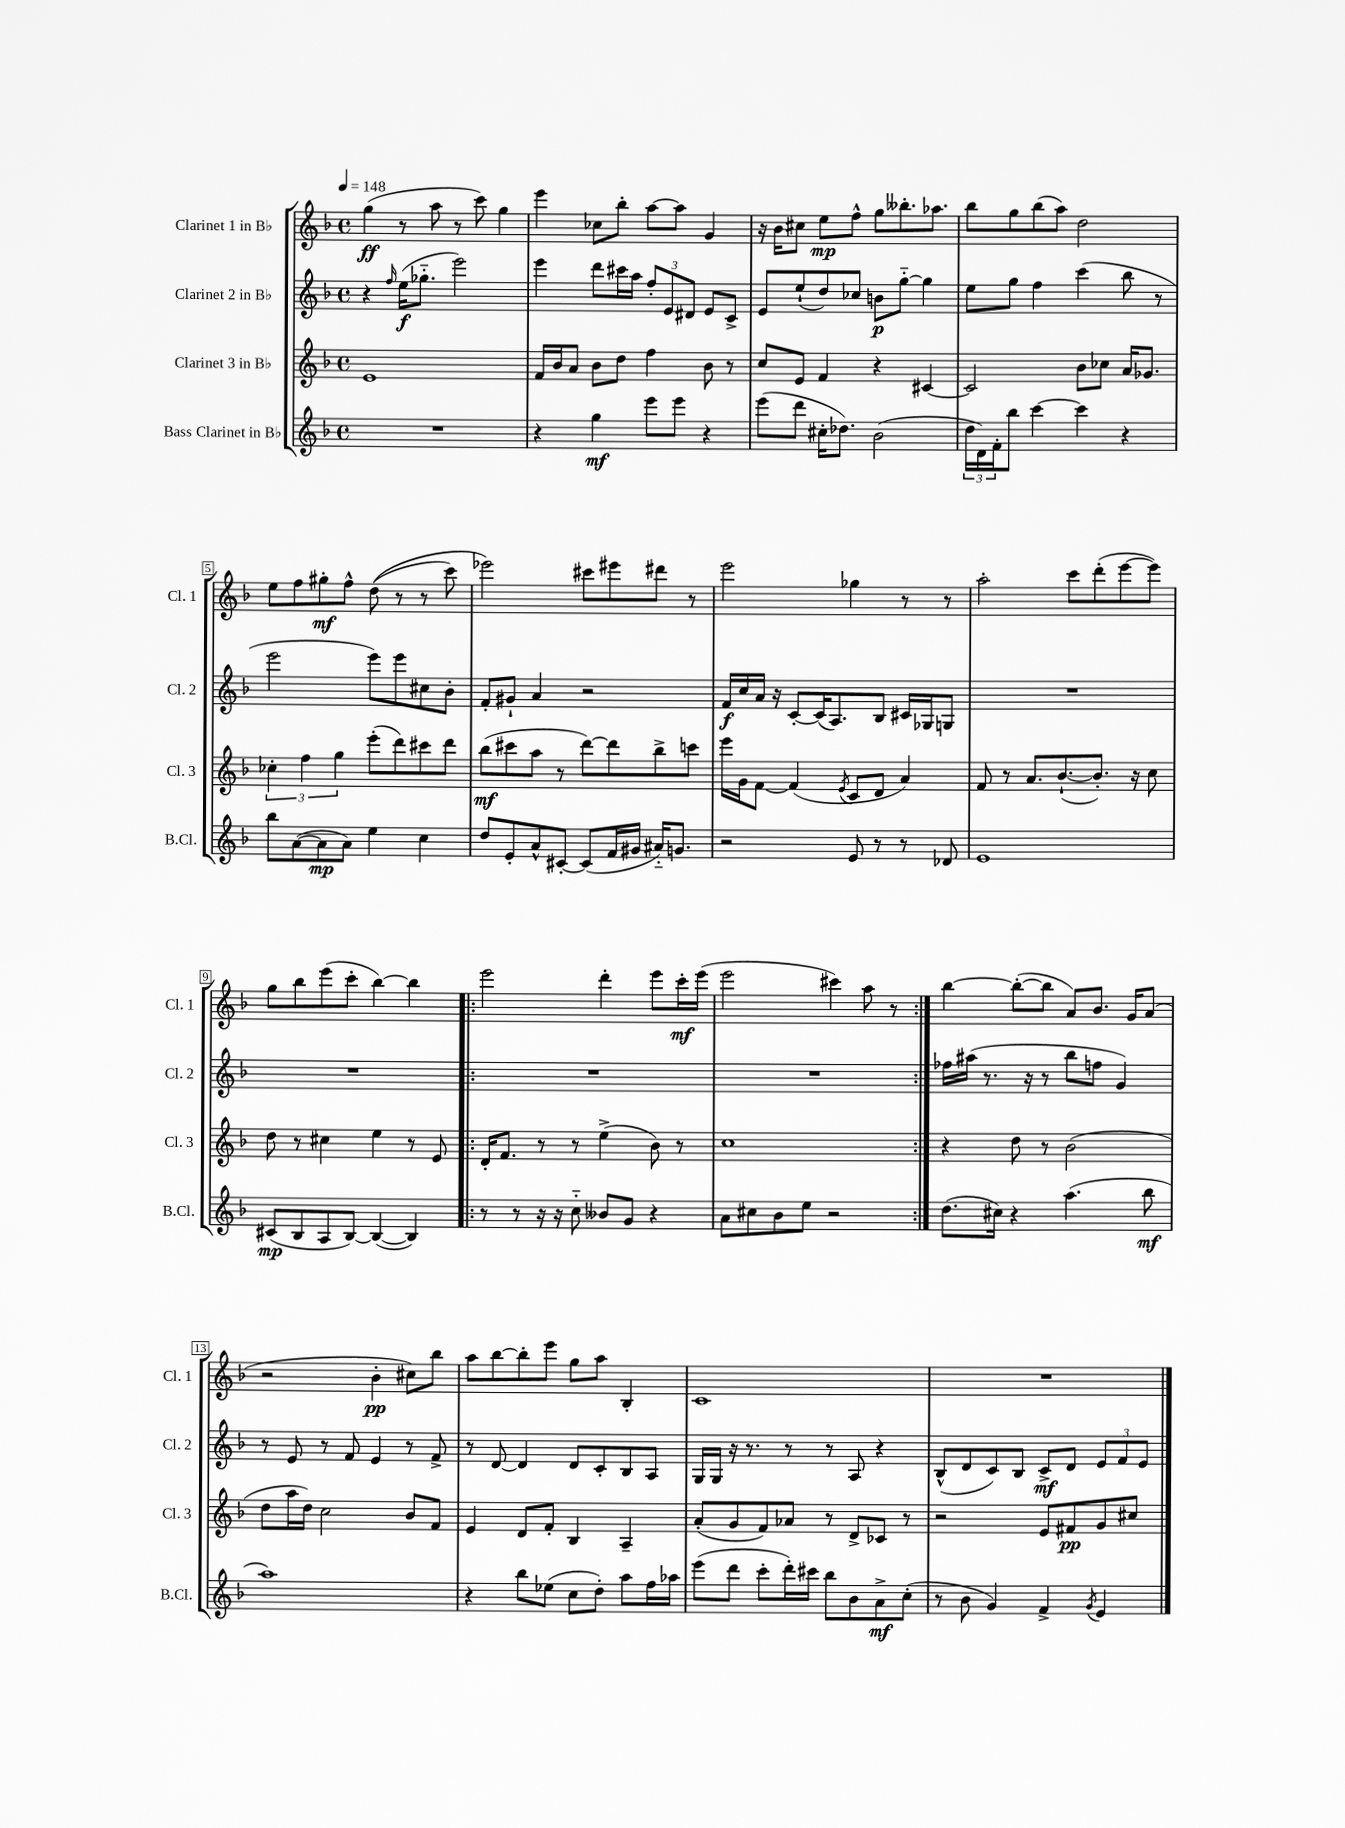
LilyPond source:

<<
\new StaffGroup <<
\new Staff = "s0" \with { instrumentName = "Clarinet 1 in Bb" shortInstrumentName = "Cl. 1" } {
    \clef treble \key f \major \defaultTimeSignature \time 4/4 \tempo 4 = 148
    g''4\ff( r8 a''8 r8 c'''8) g''4 |
    e'''4 ces''8 bes''8-. a''8~ a''8 g'4 |
    r16 bes'16 cis''8 e''8\mp f''8-^ g''8 beses''8.-. aes''8. |
    bes''8 g''8 bes''8( a''8) d''2 |
    e''8 f''8 gis''8-.\mf f''8-^ d''8(\( r8 r8 c'''8) |
    ees'''2\) cis'''8 eis'''8 dis'''8 r8 |
    e'''2 ges''4 r8 r8 |
    a''2-. c'''8 d'''8-.( e'''8~ e'''8) |
    g''8 bes''8 e'''8( c'''8-. bes''4~) bes''4 |
    \repeat volta 2 { e'''2 d'''4-. e'''8 c'''16-.\mf e'''16( |
    e'''2 cis'''4) a''8 r8 | }
    bes''4~ bes''8~-.( bes''8 a'8) bes'8. g'16 a'8( |
    r2 bes'4-.\pp cis''8) bes''8 |
    a''8 bes''8~ bes''8-. e'''8 g''8 a''8 bes4-. |
    c'1 |
    R1 \bar "|." |
}
\new Staff = "s1" \with { instrumentName = "Clarinet 2 in Bb" shortInstrumentName = "Cl. 2" } {
    \clef treble \key f \major \defaultTimeSignature \time 4/4
    r4 \grace { f''16 } e''16\f( ges''8.-_ e'''2) |
    e'''4 d'''8 cis'''16 a''16 \tuplet 3/2 { f''8-. e'8 dis'8 } e'8 c'8-> |
    e'8 e''8-!( d''8) ces''8 b'8\p g''8~-_ g''4 |
    e''8 g''8 f''4 c'''4( bes''8 r8 |
    e'''2 e'''8) e'''8 cis''8 bes'8-. |
    f'8-. gis'8-! a'4 r2 |
    f'16\f c''16 a'16 r16 c'8~-. c'16( a8.) bes8 cis'16 ges16 g8 |
    R1 |
    R1 |
    \repeat volta 2 { R1 |
    R1 | }
    fes''16 ais''16( r8. r16 r8 bes''8 f''8 g'4) |
    r8 e'8 r8 f'8 e'4 r8 f'8-> |
    r8 d'8~ d'4 d'8 c'8-. bes8 a8 |
    g16 g16 r16 r8. r8 r8 a8 r4 |
    bes8-^( d'8 c'8) bes8 c'8->\mf d'8 \tuplet 3/2 { e'8 f'8 e'8 } \bar "|." |
}
\new Staff = "s2" \with { instrumentName = "Clarinet 3 in Bb" shortInstrumentName = "Cl. 3" } {
    \clef treble \key f \major \defaultTimeSignature \time 4/4
    e'1 |
    f'16 bes'16 a'8 bes'8 d''8 f''4 bes'8 r8 |
    c''8 e'8 f'4 r4 cis'4~ |
    cis'2 bes'8 ces''8 a'16 ges'8. |
    \tuplet 3/2 { ces''4-. f''4 g''4 } e'''8-.( d'''8) cis'''8 d'''8 |
    bes''8\mf( cis'''8 a''8 r8 d'''8~) d'''8 bes''8-> c'''8 |
    e'''16 g'16 f'8~ f'4( \acciaccatura { e'8 } c'8 d'8 a'4) |
    f'8 r8 a'8. bes'8.~-!( bes'8.-.) r16 c''8 |
    d''8 r8 cis''4 e''4 r8 e'8 |
    \repeat volta 2 { d'16-. f'8. r8 r8 e''4->( bes'8) r8 |
    c''1 | }
    r4 d''8 r8 bes'2( |
    d''8 a''16 d''16) c''2 bes'8 f'8 |
    e'4 d'8 f'8-. bes4 a4-- |
    a'8-.( g'8 f'8) aes'8 r8 d'8-> ces'8 r8 |
    r2 e'8 fis'8\pp g'8 cis''8 \bar "|." |
}
\new Staff = "s3" \with { instrumentName = "Bass Clarinet in Bb" shortInstrumentName = "B.Cl." } {
    \clef treble \key f \major \defaultTimeSignature \time 4/4
    R1 |
    r4 g''4\mf e'''8 e'''8 r4 |
    e'''8( d'''8 cis''16-. des''8.) bes'2( |
    \tuplet 3/2 { d''16 d'16) f'16-. } bes''8 c'''4~ c'''4 r4 |
    bes''8 a'8~( a'8\mp a'8) e''4 c''4 |
    d''8 e'8-. a'8-^ cis'8~-. cis'8( f'16 gis'16 ais'16-_) g'8. |
    r2 e'8 r8 r8 des'8 |
    e'1 |
    cis'8\mp( bes8 a8 bes8~) bes4~( bes4) |
    \repeat volta 2 { r8 r8 r16 r16 c''8-_ beses'8 g'8 r4 |
    a'8 cis''8 bes'8 e''8 r2 | }
    d''8.( cis''16) r4 a''4.( bes''8\mf |
    a''1) |
    r4 bes''8 ees''8( c''8 d''8-.) a''8 f''16 aes''16 |
    e'''8( d'''8 c'''8-. d'''16-.) cis'''16 bes''8 bes'8 a'8->\mf c''8-.( |
    r8 bes'8 g'4) f'4-> \acciaccatura { g'8 } e'4 \bar "|." |
}
>>
>>
\layout { \context { \Score \override BarNumber.stencil = #(make-stencil-boxer 0.1 0.3 ly:text-interface::print) } }
